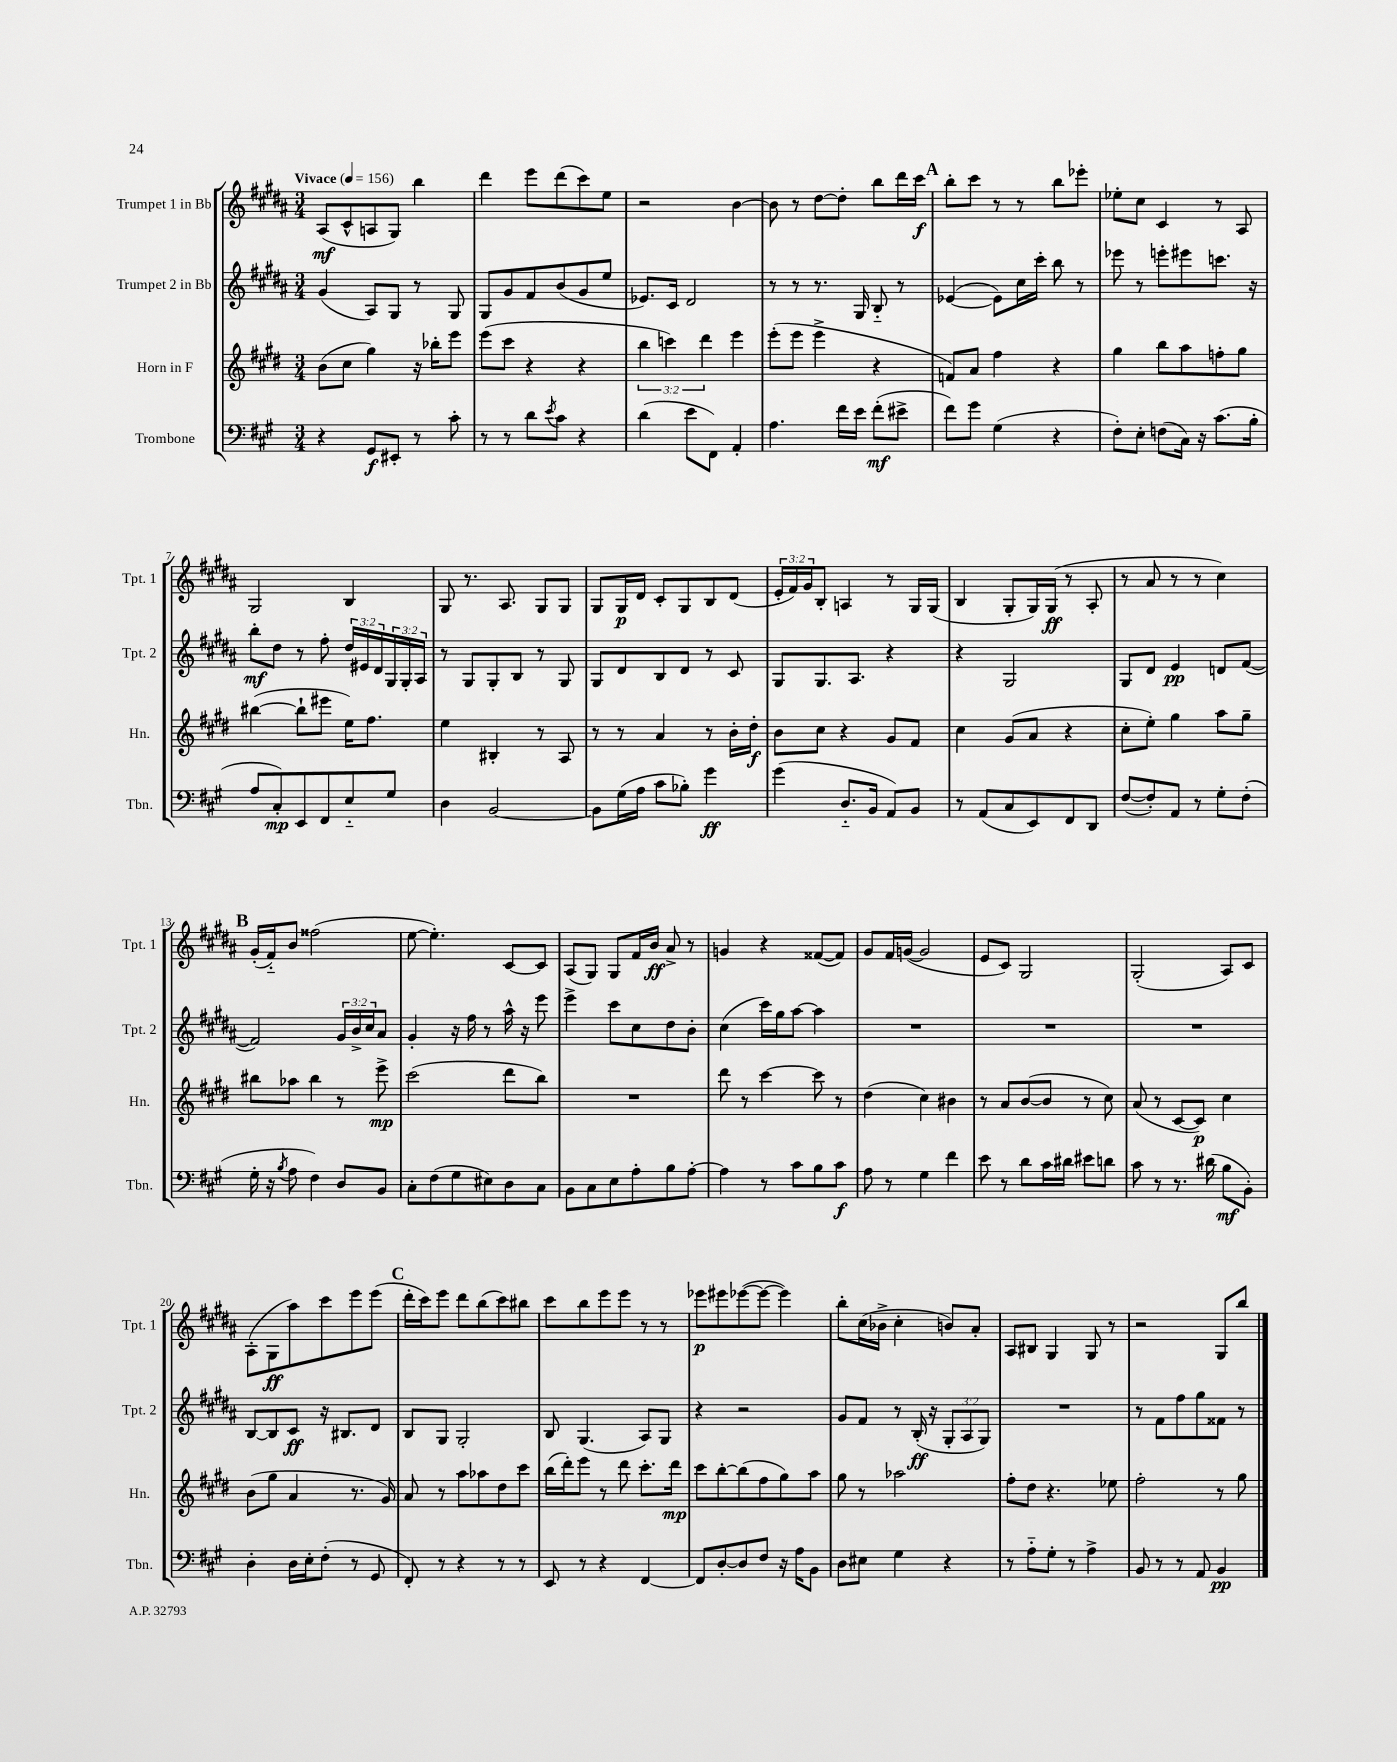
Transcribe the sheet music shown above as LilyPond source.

<<
\new StaffGroup <<
\new Staff = "s0" \with { instrumentName = "Trumpet 1 in Bb" shortInstrumentName = "Tpt. 1" } {
    \clef treble \key b \major \numericTimeSignature \time 3/4 \override Staff.TupletNumber.text = #tuplet-number::calc-fraction-text \tempo "Vivace" 4 = 156
    ais8\mf( cis'8-^ a8 gis8) b''4 |
    dis'''4 e'''8 dis'''8( cis'''8) e''8 |
    r2 b'4~ |
    b'8 r8 dis''8~ dis''8-. b''8 dis'''16 cis'''16\f |
    \mark \markup { \bold "A" } b''8-. cis'''8 r8 r8 b''8 ees'''8-. |
    ees''8-. cis''8 cis'4 r8 ais8 |
    gis2 b4 |
    gis8 r8. ais8. gis8 gis8 |
    gis8 gis16\p dis'16 cis'8-. gis8 b8 dis'8( |
    \tuplet 3/2 { e'16-. fis'16) gis'16 } b8-. a4 r8 gis16 gis16( |
    b4 gis8-. gis16) gis16\ff( r8 ais8-. |
    r8 ais'8 r8 r8 cis''4) |
    \mark \markup { \bold "B" } gis'16-.( fis'16-_) b'8 fisis''2( |
    e''8~ e''4.-.) cis'8~ cis'8 |
    ais8( gis8) gis8 fis'16 b'16\ff ais'8-> r8 |
    g'4 r4 fisis'8~( fisis'8) |
    gis'8 fis'16 g'16~( g'2 |
    e'8 cis'8) gis2 |
    gis2-.( ais8) cis'8 |
    ais8-.( gis8\ff ais''8) cis'''8 e'''8 e'''8( |
    \mark \markup { \bold "C" } dis'''16-. cis'''16) e'''8 dis'''8 b''8( cis'''8) bis''8 |
    cis'''8 b''8 e'''8 e'''8 r8 r8 |
    ees'''8\p eis'''8 ees'''8~( ees'''8~ ees'''4) |
    b''8-. cis''16( bes'16-> cis''4-. b'8) ais'8-. |
    ais8 bis8 gis4 gis8 r8 |
    r2 gis8 b''8 \bar "|." |
}
\new Staff = "s1" \with { instrumentName = "Trumpet 2 in Bb" shortInstrumentName = "Tpt. 2" } {
    \clef treble \key b \major \numericTimeSignature \time 3/4 \override Staff.TupletNumber.text = #tuplet-number::calc-fraction-text
    gis'4( ais8) gis8 r8 gis8 |
    gis8 gis'8 fis'8 b'8( gis'8 e''8 |
    ees'8.) cis'16 dis'2 |
    r8 r8 r8. gis16 b8-_ r8 |
    \mark \markup { \bold "A" } ees'4~( ees'8) cis''16 cis'''16-. b''8 r8 |
    ees'''8 r8 e'''8-. eis'''8 c'''8. r16 |
    b''8-.\mf dis''8 r8 fis''8-. \tuplet 3/2 { dis''16 eis'16 dis'16 } \tuplet 3/2 { gis16 gis16-. ais16 } |
    r8 gis8 gis8-. b8 r8 gis8 |
    gis8 dis'8 b8 dis'8 r8 cis'8 |
    gis8 gis8. ais8. r4 |
    r4 gis2 |
    gis8 dis'8 e'4\pp d'8 fis'8~( |
    \mark \markup { \bold "B" } fis'2) \tuplet 3/2 { gis'16 b'16-> cis''16 } ais'8 |
    gis'4-. r16 fis''16 r8 ais''16-^ r16 e'''8 |
    e'''4-> cis'''8 cis''8 dis''8 b'8-. |
    cis''4( cis'''16) gis''16 ais''8~ ais''4 |
    R2. |
    R2. |
    R2. |
    b8~ b8 cis'8\ff r16 bis8. dis'8 |
    \mark \markup { \bold "C" } b8 gis8 gis2-. |
    b8 gis4.( ais8) gis8 |
    r4 r2 |
    gis'8 fis'8 r8 b16-.\ff( r16 \tuplet 3/2 { gis8-. ais8 gis8) } |
    R2. |
    r8 fis'8 fis''8 gis''8 fisis'8 r8 \bar "|." |
}
\new Staff = "s2" \with { instrumentName = "Horn in F" shortInstrumentName = "Hn." } {
    \clef treble \key e \major \numericTimeSignature \time 3/4 \override Staff.TupletNumber.text = #tuplet-number::calc-fraction-text
    b'8( cis''8 gis''4) r16 bes''16-. e'''8 |
    e'''8( cis'''8 r4 r4 |
    \tuplet 3/2 { b''4 c'''4) dis'''4 } e'''4 |
    e'''8-.( e'''8 e'''4-> r4 |
    \mark \markup { \bold "A" } f'8) a'8 fis''4 r4 |
    gis''4 b''8 a''8 f''8-. gis''8 |
    bis''4~( bis''8-! eis'''8 e''16) fis''8. |
    e''4 bis4-. r8 a8 |
    r8 r8 a'4 r8 b'16-. dis''16-.\f |
    b'8 cis''8 r4 gis'8 fis'8 |
    cis''4 gis'8( a'8 r4 |
    cis''8-. e''8-.) gis''4 a''8 gis''8-- |
    \mark \markup { \bold "B" } bis''8 aes''8 bis''4 r8 e'''8->\mp |
    cis'''2( dis'''8 b''8) |
    R2. |
    dis'''8 r8 cis'''4~ cis'''8 r8 |
    dis''4( cis''4) bis'4 |
    r8 a'8 b'8~( b'8 r8 cis''8) |
    a'8( r8 cis'8~ cis'8\p) cis''4 |
    b'8( gis''8 a'4 r8. gis'16) |
    \mark \markup { \bold "C" } a'8 r8 a''8 aes''8 dis''8 cis'''8 |
    b''16( dis'''16-.) e'''8 r8 dis'''8 cis'''8.-. dis'''16\mp |
    cis'''8 b''8~-. b''8( fis''8 gis''8) a''8 |
    gis''8 r8 aes''2 |
    fis''8-. dis''8 r4. ees''8 |
    fis''2-. r8 gis''8 \bar "|." |
}
\new Staff = "s3" \with { instrumentName = "Trombone" shortInstrumentName = "Tbn." } {
    \clef bass \key a \major \numericTimeSignature \time 3/4
    r4 gis,8\f eis,8-. r8 cis'8-. |
    r8 r8 d'8 \acciaccatura { e'8 } cis'8 r4 |
    d'4( e'8 fis,8) a,4-. |
    a4. fis'16 e'16 fis'8-.\mf( eis'8-> |
    \mark \markup { \bold "A" } fis'8) gis'8 gis4( r4 |
    fis8-.) e8-. f8( cis16) r16 cis'8.( b16-. |
    a8 cis8-.\mp) e,8 fis,8 e8-_ gis8 |
    d4 b,2~ |
    b,8 gis16( a16 cis'8 bes8-.) gis'4\ff |
    gis'4( d8.-_ b,16 a,8) b,8 |
    r8 a,8( cis8 e,8) fis,8 d,8 |
    fis8~( fis8-.) a,8 r8 gis8-. fis8-.( |
    \mark \markup { \bold "B" } gis16-. r16 \acciaccatura { b8 } a8 fis4) d8 b,8 |
    cis8-. fis8( gis8 eis8) d8 cis8 |
    b,8 cis8 e8 a8-. b8 a8~-. |
    a4 r8 cis'8 b8 cis'8\f |
    a8 r8 gis4 fis'4 |
    e'8 r8 d'8 cis'16 dis'16 eis'8 d'8 |
    cis'8 r8 r8. dis'16( b8\mf b,8-.) |
    d4-. d16 e16-. fis8-.( r8 gis,8 |
    \mark \markup { \bold "C" } fis,8-.) r8 r4 r8 r8 |
    e,8 r8 r4 fis,4~ |
    fis,8 d8~-. d8 fis8 r16 a16 b,8 |
    d8 eis8 gis4 r4 |
    r8 a8-_ gis8-. r8 a4-> |
    b,8 r8 r8 a,8 b,4\pp \bar "|." |
}
>>
>>
